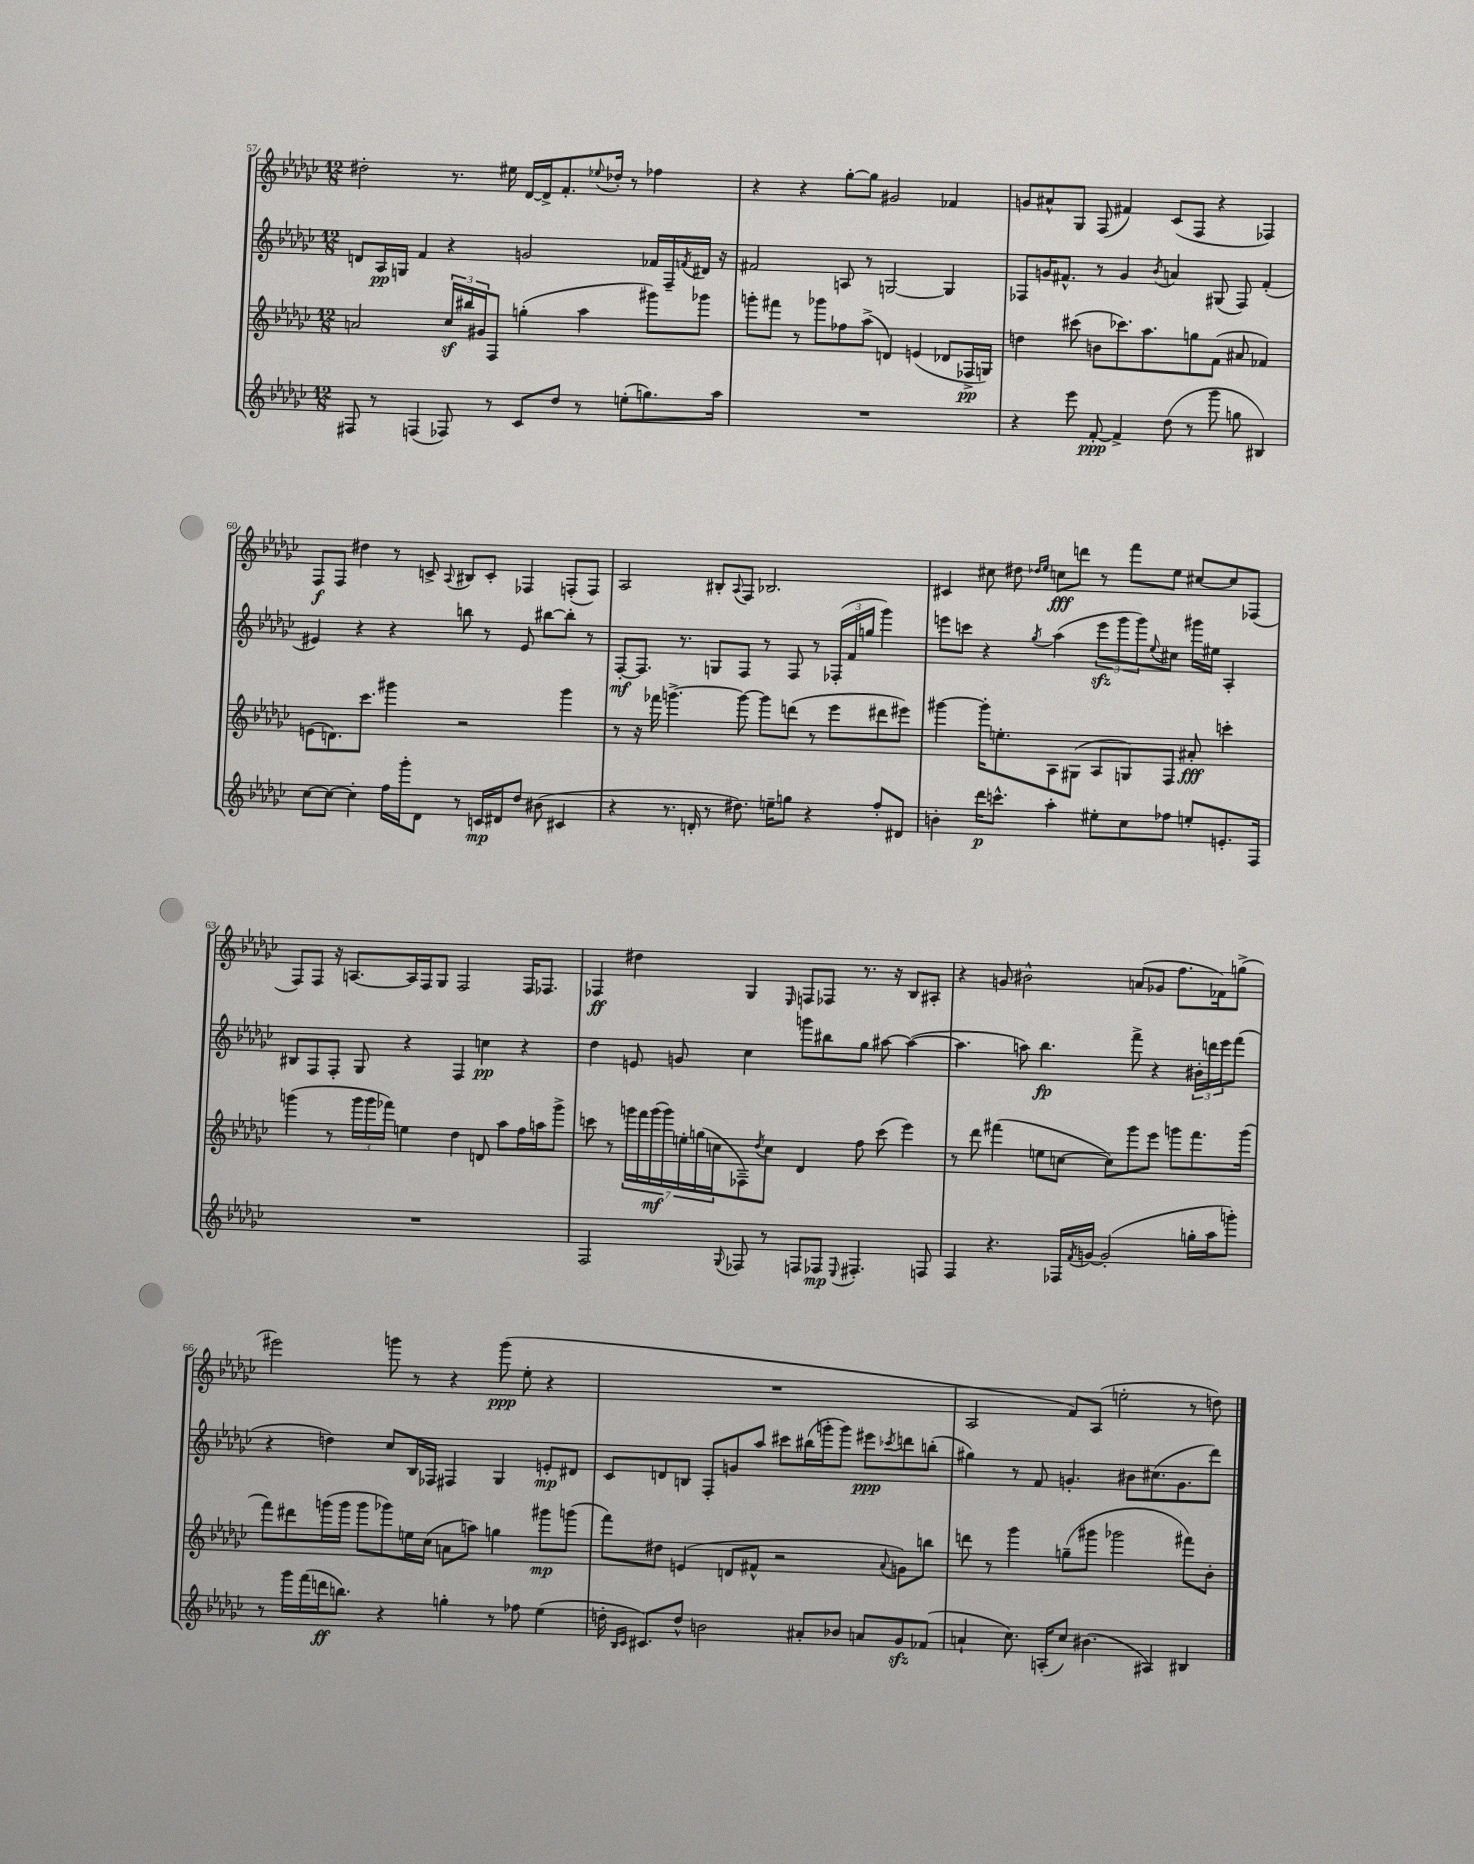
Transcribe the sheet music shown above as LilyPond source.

<<
\new StaffGroup <<
\new Staff = "s0" {
    \clef treble \key ges \major \numericTimeSignature \time 12/8
    dis''2-. r8. eis''16 des'16~ des'16-> f'8.-. \appoggiatura { ees''8 } des''16-. r8 fes''4 |
    r4 r4 ges''8~-. ges''8 gis'2 fes'4 |
    g'8 ais'8-^ ges8 f8( fis'4) ces'8( f8 r4 fes4) |
    f8\f f8 dis''4 r8 c'8-> \appoggiatura { aes8 } bis8 c'8-. fes4 f8-.( f8) |
    aes2 bis8-. \appoggiatura { aes8 } f8 bes2. |
    cis'4 cis''8 dis''8 \grace { des''16 ees''16 } c''8\fff d'''8 r8 f'''8 ees''8 cis''8~ cis''8 fes8( |
    f8) f8 r16 a8.~ a16 f16 ges8 f2 f16 fes8. |
    fes4\ff dis''4 ges4 \grace { ees16 } f8 fes8 r8. r16 bes8 ais8-. |
    r4 g'8 bis'2-^ a'8( ges'8 f''8. fes'16) g''8->( |
    eis'''2) g'''8 r8 r4 g'''8\ppp( ees''8-. r4 |
    R1. |
    aes2 f'8) aes8( e''2-. r8 d''8) \bar "|." |
}
\new Staff = "s1" {
    \clef treble \key ges \major \numericTimeSignature \time 12/8
    d'8 aes16\pp g16 f'4 r4 g'2 fes'16 f16-- \acciaccatura { f'8 } dis'16 r16 |
    fis'2 a8 r8 g2~ g4 |
    fes8 g'16 fis'8.-^ r8 g'4 \acciaccatura { bes'8 } a'4 gis8( fes8) fis'4-.( |
    eis'4) r4 r4 b''8 r8 eis'8 bis''8~ bis''8-. r8 |
    f8~-.\mf f8. r8. g8 f8 r8 f8 r8 \tuplet 3/2 { fes16-.( f'16 g''16 } ges'''4) |
    e'''8 c'''8 r4 \acciaccatura { ges''8 } aes''4( \tuplet 3/2 { e'''8\sfz ges'''8 ges'''8) } \appoggiatura { ees''8 } cis''8 gis'''16 eis''16 aes4-. |
    bis8 f8 f8-. ges8 r4 f4 c''4\pp r4 |
    des''4 e'8 g'8 ces''4 g'''8 bis''8 ges''8 ais''8~ ais''4~( |
    ais''4. a''8) bes''4.\fp f'''8-> r4 \tuplet 3/2 { bis'16-. d'''16 ees'''16 } f'''8( |
    r4 d''4) ces''8 bes16 fes16 fis4 ges4 e'8-.\mp dis'8 |
    ces'8 d'8 b8 f8-. g'8 aes''8 cis'''8 bis''16( g'''16-. g'''8) eis'''8\ppp \acciaccatura { ces'''8 } d'''8 b''8-.( |
    gis''4) r8 f'8 g'4.-. bis'8 cis''8.( g'8. des'''8) \bar "|." |
}
\new Staff = "s2" {
    \clef treble \key ges \major \numericTimeSignature \time 12/8
    a'2 \tuplet 3/2 { ces''16\sf bis''16 gis'16 } f8 g''4-.( aes''4 gis'''8) ges'''8 |
    g'''8-. fis'''8 r8 ges'''8 fes''8 aes''8->( d'4) e'4( des'8 fes16->\pp g16) |
    d''4 cis'''8( b'8 ces'''8.) aes''8. g''8 f'8( ais'8 fes'4) |
    e'8( d'8.) ces'''8. gis'''4 r2 gis'''4 |
    r8 r16 fes'''16 g'''4.~-> g'''8~ g'''8 d'''8( r8 ees'''8 dis'''8 eis'''8) |
    gis'''4~ gis'''16-. e''8.-. aes8 gis8( aes8 g8) f8 ais'8-.\fff c'''4-. |
    g'''4( r8 \tuplet 3/2 { g'''16 g'''16 fes'''16) } e''4 des''4 d'8 aes''8 f''16 a''16 g'''8-> |
    c'''8 r8 \tuplet 7/4 { g'''16 f'''16 g'''16\mf( g'''16) e''16-. g''16( c''16 } fes8--) \acciaccatura { des''8 } c''8 des'4 f''8 c'''8( ees'''4) |
    r8 des'''8 fis'''4( e''8 c''8~ c''8) ges'''8 ees'''8 g'''8 fis'''8. g'''16( |
    f'''8) dis'''8 g'''16( g'''16 g'''8 ges'''8) e''16 ces''16( a'8 a''8) g''4 gis'''8\mp g'''8( |
    f'''8) dis''8 e'4( d'8 fis'8-^ r2 \appoggiatura { aes'8 } g'8) b''8 |
    d'''8 r8 ges'''4 g''8--( gis'''8 ges'''2 fis'''8) bes'8-. \bar "|." |
}
\new Staff = "s3" {
    \clef treble \key ges \major \numericTimeSignature \time 12/8
    fis8 r8 f4( fes8) r8 ces'8 des''8 r8 e''8-.( g''8.) aes''16 |
    R1. |
    r4 ees'''8 f'8~-.\ppp f'4-> des''8( r8 ges'''8 g''8 bis4) |
    ces''8~ ces''8~ ces''4-. f''16 ges'''16-. des'8 r8 c'16\mp dis'16 des''8 bis'8( cis'4 |
    r4 r8. d'16-. r8 dis''8.) e''16-- g''8 r4 f''8-. dis'8 |
    b'4-. des'''16\p c'''8.-^ aes''4-. eis''8-. ces''8 fes''8 e''8-. e'8.-. f16 |
    R1. |
    f2 \appoggiatura { ges8 } fes8 r8 f8 fes8\mp \appoggiatura { ees8 } fis4.-. f8 |
    f4 r4. fes16 \acciaccatura { f'8 } g'16~ g'2-.( g''16-. aes''16 g'''8-.) |
    r8 ges'''16 f'''16( d'''16\ff b''8.) r4 g''4-. r8 fes''8 ees''4( |
    d''16-. \grace { bes16 ces'16 } cis'8.) d''8-^ b'2 ais'8-. bes'8 a'8 ges'8\sfz fes'8( |
    a'4-! ces''8.) a16-.( ces''8) bis'4.( ais4) bis4 \bar "|." |
}
>>
>>
\layout { \context { \Score currentBarNumber = #57 } }
